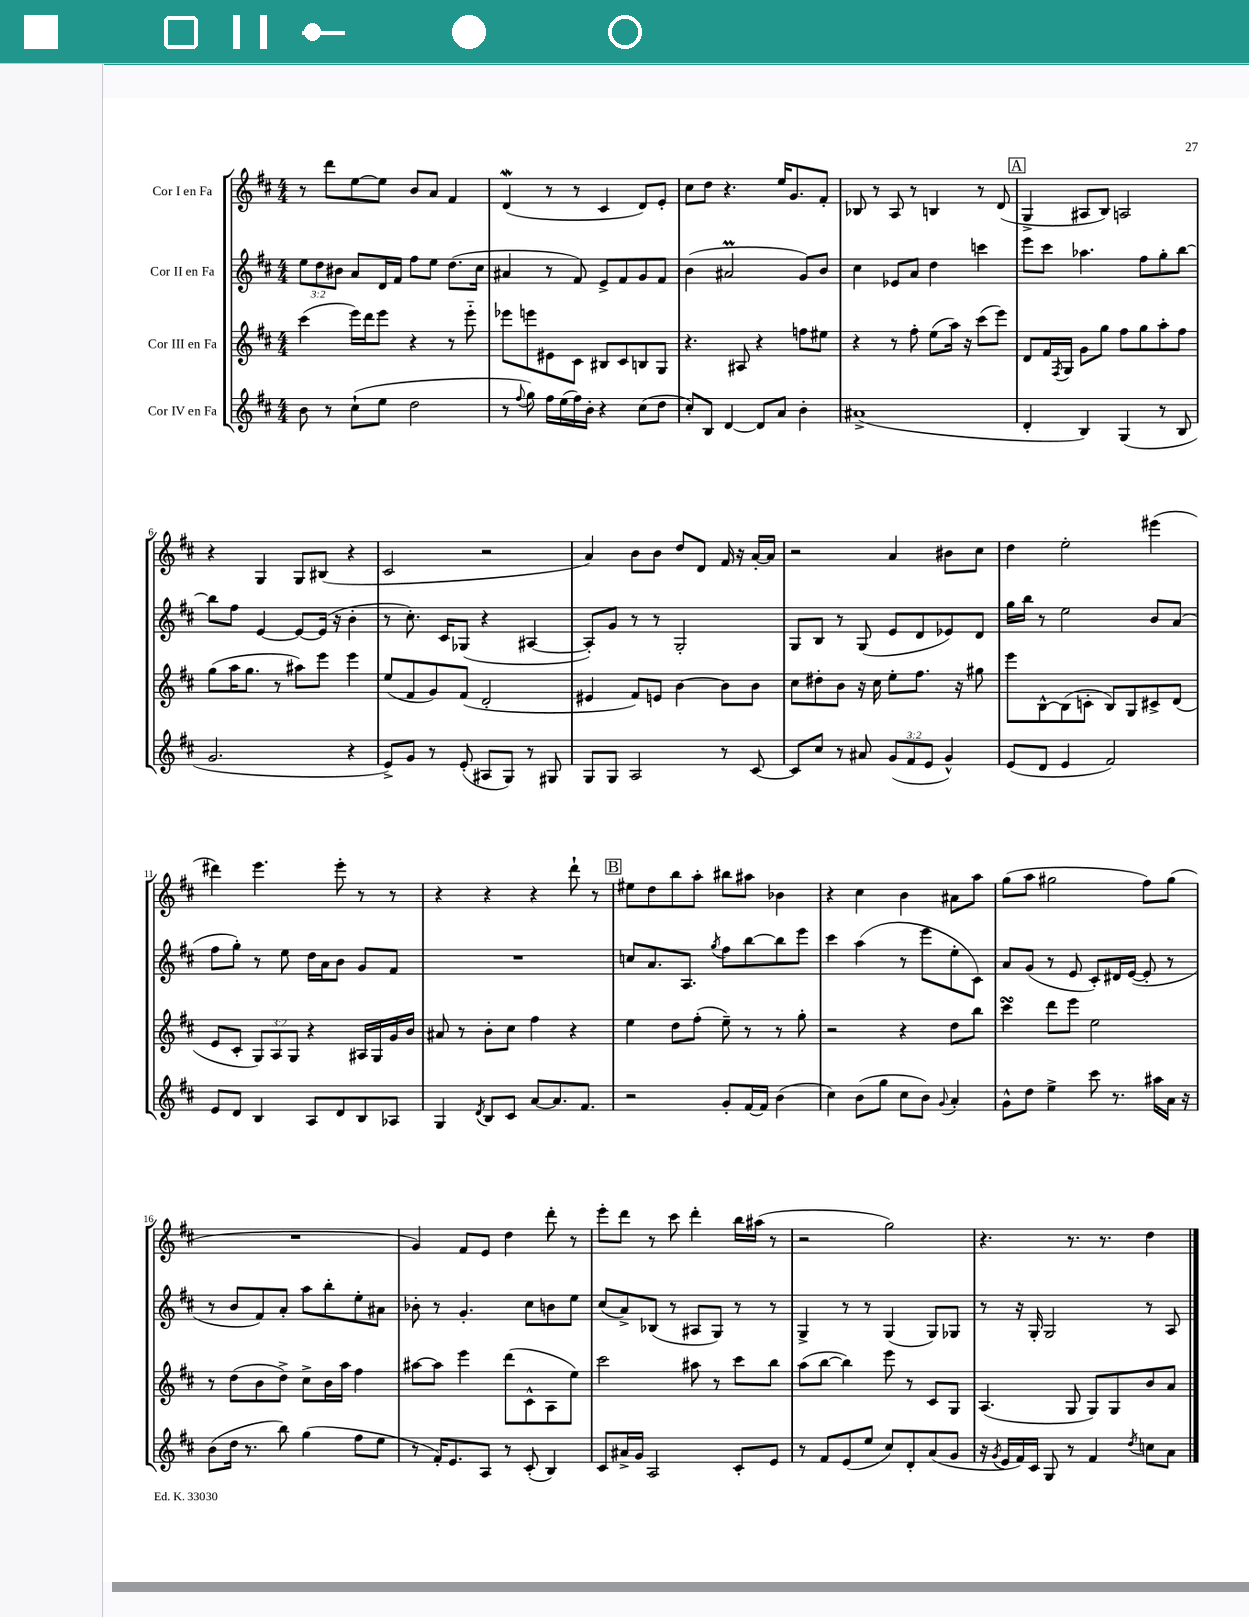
<<
\new StaffGroup <<
\new Staff = "s0" \with { instrumentName = "Cor I en Fa" } {
    \clef treble \key d \major \numericTimeSignature \time 4/4
    r8 d'''8 e''8~ e''8 b'8 a'8 fis'4 |
    d'4\mordent( r8 r8 cis'4 d'8) e'8-. |
    cis''8 d''8 r4. e''16 g'8. fis'8-. |
    bes8 r8 a8 r8 b4 r8 d'8( |
    \mark \markup { \box "A" } g4-> ais8 b8) a2 |
    r4 g4 g8 bis8( r4 |
    cis'2 r2 |
    a'4) b'8 b'8 d''8 d'8 fis'16 r16 a'16~-. a'16 |
    r2 a'4 bis'8 cis''8 |
    d''4 e''2-. eis'''4( |
    dis'''4) e'''4. e'''8-. r8 r8 |
    r4 r4 r4 d'''8-! r8 |
    \mark \markup { \box "B" } eis''8 d''8 b''8 a''8-. bis''8 ais''8 bes'4 |
    r4 cis''4 b'4 ais'8 a''8 |
    g''8( a''8 gis''2 fis''8) gis''8( |
    R1 |
    g'4) fis'8 e'8 d''4 d'''8-. r8 |
    e'''8-. d'''8 r8 cis'''8 d'''4-. b''16 ais''16( r8 |
    r2 g''2) |
    r4. r8. r8. d''4 \bar "|." |
}
\new Staff = "s1" \with { instrumentName = "Cor II en Fa" } {
    \clef treble \key d \major \numericTimeSignature \time 4/4 \override Staff.TupletNumber.text = #tuplet-number::calc-fraction-text
    \tuplet 3/2 { e''8 d''8 bis'8 } a'8 d'16 fis'16 fis''8 e''8 d''8.( cis''16 |
    ais'4 r8 fis'8) e'8-> fis'8 g'8 fis'8 |
    b'4( ais'2\prall g'8) b'8 |
    cis''4 ees'8 a'8 d''4 c'''4 |
    \mark \markup { \box "A" } e'''8 cis'''8 aes''4. fis''8 g''8-. b''8~ |
    b''8 fis''8 e'4~ e'8~ e'16( r16 b'4-. |
    r8 cis''8.-.) cis'16 ges8( r4 ais4~ |
    ais8-.) g'8 r8 r8 g2-. |
    g8 b8 r8 g8( e'8 d'8 ees'8) d'8 |
    g''16 b''16 r8 e''2 b'8 a'8( |
    fis''8 g''8-.) r8 e''8 d''16 a'16 b'8 g'8 fis'8 |
    R1 |
    \mark \markup { \box "B" } c''8 a'8. a8. \acciaccatura { g''8 } fis''8 b''8~ b''8 e'''8 |
    cis'''4 a''4( r8 e'''8 e''8-. cis'8) |
    a'8 g'8( r8 e'8 cis'8-.) dis'16 e'16~( e'8-. r8 |
    r8 b'8 fis'8) a'8-. a''8 b''8-. e''8-. ais'8 |
    bes'8-. r8 g'4.-. cis''8 b'8 e''8 |
    cis''8( a'8->) bes8( r8 ais8 g8) r8 r8 |
    g4-> r8 r8 g4( g8) ges8 |
    r8 r16 g16-. g2 r8 a8 \bar "|." |
}
\new Staff = "s2" \with { instrumentName = "Cor III en Fa" } {
    \clef treble \key d \major \numericTimeSignature \time 4/4 \override Staff.TupletNumber.text = #tuplet-number::calc-fraction-text
    cis'''4( e'''16) d'''16 e'''8 r4 r8 e'''8-_ |
    ees'''8 e'''8 eis'8 cis'8 bis8 cis'8 b8 g8 |
    r4. ais8 r4 f''8 eis''8 |
    r4 r8 fis''8-. e''8( a''16) r16 cis'''8( e'''8) |
    \mark \markup { \box "A" } d'8 fis'16 \acciaccatura { fis8 } g16 g'8 g''8 fis''8 g''8 a''8-. fis''8 |
    g''8( a''16 g''8. r8 ais''8) e'''8 e'''4 |
    e''8( fis'8 g'8) fis'8( d'2-. |
    eis'4 fis'8) e'8 b'4~ b'8 b'8 |
    cis''8 dis''8-. b'8 r16 cis''16 e''8-. fis''8. r16 gis''8 |
    e'''8 b8~-^ b8( c'8-. b8) g8 cis'8-> d'8( |
    e'8 cis'8-. \tuplet 3/2 { g8) a8 g8 } r4 ais16 g16 g'16 b'16 |
    ais'8 r8 b'8-. cis''8 fis''4 r4 |
    \mark \markup { \box "B" } e''4 d''8 fis''8-.( e''8--) r8 r8 g''8-. |
    r2 r4 d''8 b''8 |
    cis'''4\turn d'''8 e'''8 e''2 |
    r8 d''8( b'8 d''8->) cis''8-> b'16 a''16 fis''4 |
    ais''8~ ais''8 e'''4 d'''8( cis'8-^ a8 e''8) |
    cis'''2 ais''8 r8 cis'''8 b''8 |
    a''8( b''8~ b''4) e'''8 r8 cis'8 g8 |
    a4.( g8 g8) g8 b'8 a'8 \bar "|." |
}
\new Staff = "s3" \with { instrumentName = "Cor IV en Fa" } {
    \clef treble \key d \major \numericTimeSignature \time 4/4 \override Staff.TupletNumber.text = #tuplet-number::calc-fraction-text
    b'8 r8 cis''8-!( e''8 d''2 |
    r8 \appoggiatura { fis''8 } g''8) fis''16 e''16( fis''16) b'16-. r4 cis''8( d''8 |
    cis''8-.) b8 d'4~ d'8 a'8 b'4-. |
    ais'1->( |
    \mark \markup { \box "A" } d'4-. b4) g4( r8 b8 |
    g'2. r4 |
    e'8->) g'8 r8 e'8-.( ais8 g8) r8 gis8 |
    g8 g8 a2 r8 cis'8~ |
    cis'8 cis''8 r8 ais'8 \tuplet 3/2 { g'8( fis'8 e'8 } g'4-^) |
    e'8( d'8 e'4 fis'2) |
    e'8 d'8 b4 a8 d'8 b8 aes8 |
    g4 \acciaccatura { d'8 } b8 cis'8 a'8~ a'8. fis'8. |
    \mark \markup { \box "B" } r2 g'8-. fis'16~ fis'16 b'4( |
    cis''4) b'8( g''8 cis''8 b'8) \appoggiatura { g'8 } a'4-. |
    g'8-^ d''8 e''4-> cis'''8 r8. ais''16 a'16 r16 |
    b'8( d''16 r8. b''8) g''4( fis''8 e''8 |
    r8 fis'16-.) e'8. a8 r8 cis'8-.( b4) |
    cis'8 ais'16-> g'16 a2 cis'8-. e'8 |
    r8 fis'8 e'8( e''8 cis''8) d'8-. a'8( g'8 |
    r16 \acciaccatura { g'8 } e'16 fis'16) cis'16 g8 r8 fis'4 \acciaccatura { d''8 } c''8 a'8 \bar "|." |
}
>>
>>
